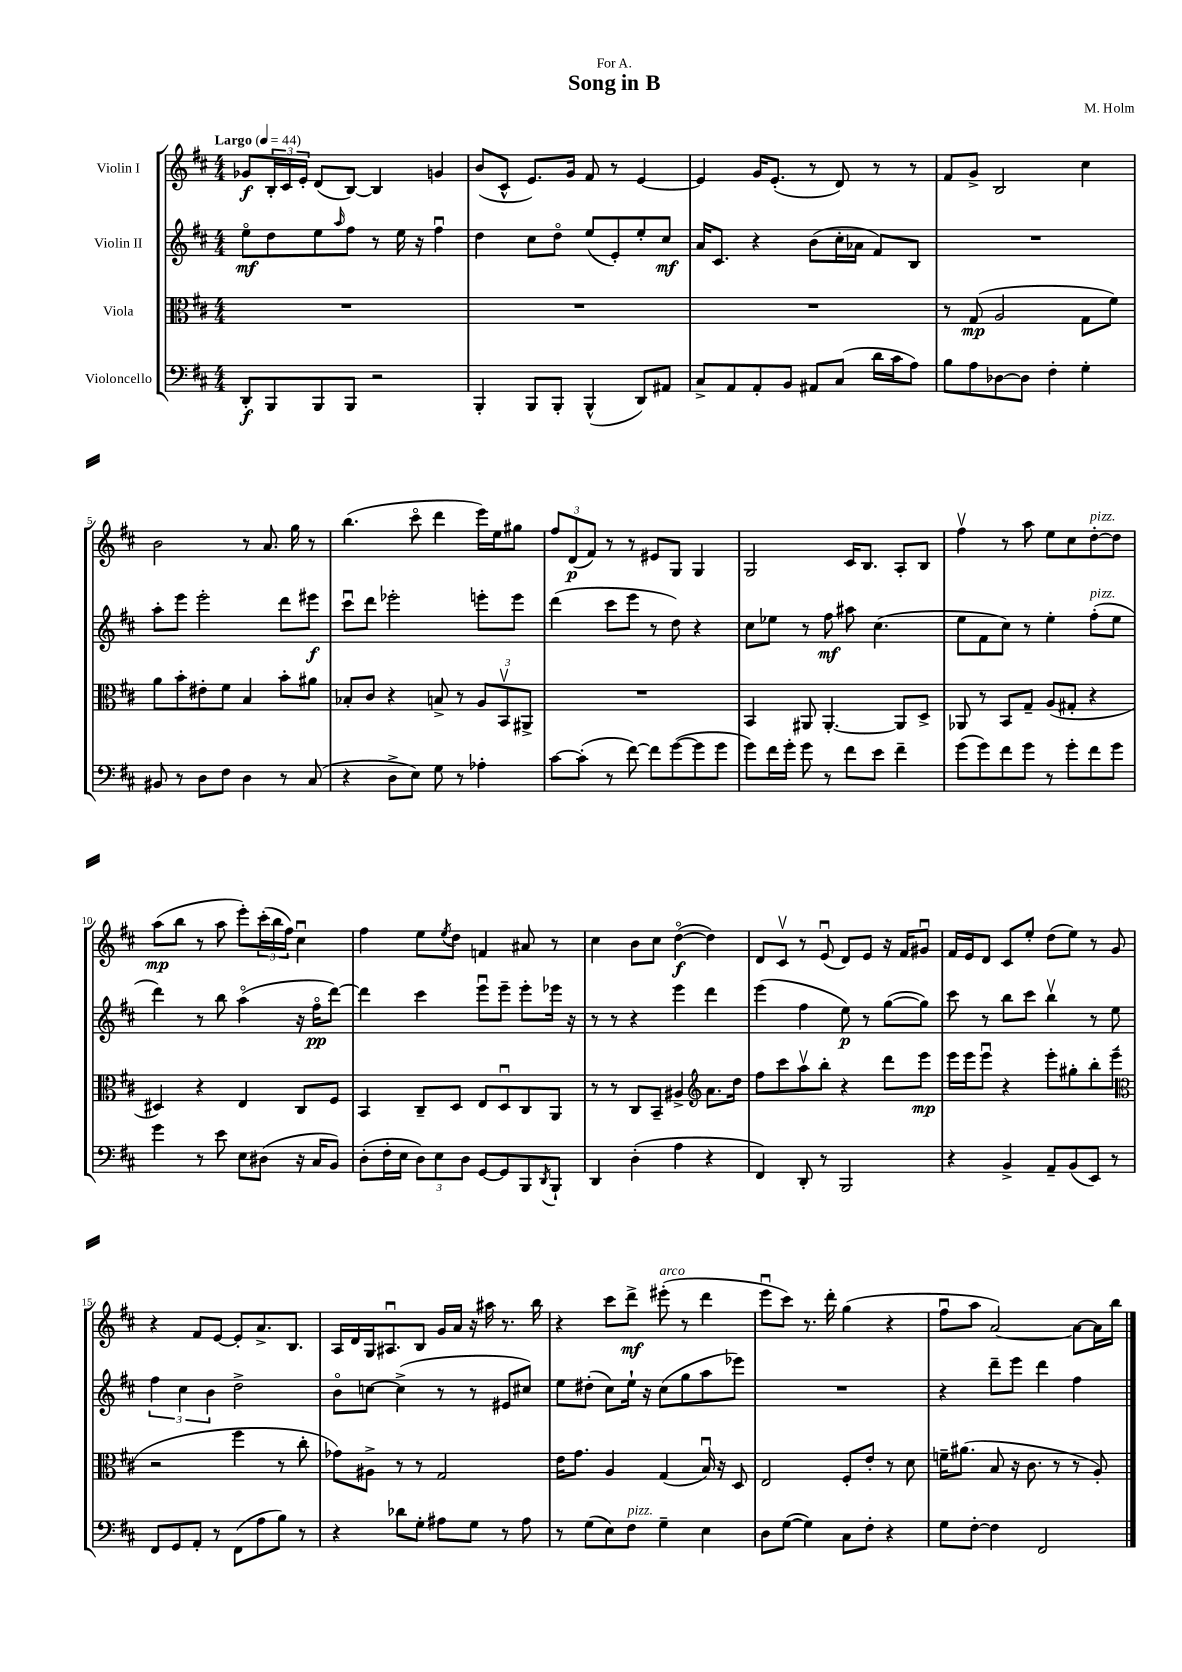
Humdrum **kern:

**kern	**dynam	**kern	**dynam	**kern	**dynam	**kern	**dynam
*part4	*part4	*part3	*part3	*part2	*part2	*part1	*part1
*staff4	*staff4	*staff3	*staff3	*staff2	*staff2	*staff1	*staff1
*I"Violoncello	*	*I"Viola	*	*I"Violin II	*	*I"Violin I	*
*clefF4	*	*clefC3	*	*clefG2	*	*clefG2	*
*k[f#c#]	*	*k[f#c#]	*	*k[f#c#]	*	*k[f#c#]	*
*M4/4	*	*M4/4	*	*M4/4	*	*M4/4	*
*MM44	*	*MM44	*	*MM44	*	*MM44	*
=1	=1	=1	=1	=1	=1	=1	=1
!	!	!	!	!	!	!LO:TX:a:B:t=Largo	!
8DD'/L	f	1r	.	8ee\L	mf	8g-X/L	f
8BBB/	.	.	.	8dd\	.	24B'/L	.
.	.	.	.	.	.	24c#/	.
.	.	.	.	.	.	24e'/JJ	.
8BBB/	.	.	.	8ee\	.	(8d/L	.
.	.	.	.	16qqaa/	.	.	.
8BBB/J	.	.	.	8ff#\J	.	[8B/J)	.
2r	.	.	.	8r	.	4B/]	.
.	.	.	.	16ee\	.	.	.
.	.	.	.	16r	.	.	.
.	.	.	.	4ff#u\	.	4gn/	.
=2	=2	=2	=2	=2	=2	=2	=2
4BBB'/	.	1r	.	4dd\	.	(8b/L	.
.	.	.	.	.	.	8c#^^/J	.
8BBB/L	.	.	.	8cc#\L	.	8.e/L)	.
8BBB'/J	.	.	.	8dd\J	.	.	.
.	.	.	.	.	.	16g/Jk	.
(4BBB^^/	.	.	.	(8ee/L	.	8f#/	.
.	.	.	.	8e'/)	.	8r	.
8DD/L)	.	.	.	8ee'/	.	[4e/	.
8AA#X/J	.	.	.	8cc#/J	mf	.	.
=3	=3	=3	=3	=3	=3	=3	=3
8C#^/L	.	1r	.	16a/KL	.	4e/]	.
.	.	.	.	8.c#/J	.	.	.
8AA/	.	.	.	.	.	.	.
8AA'/	.	.	.	4r	.	16g/KL	.
.	.	.	.	.	.	(8.e'/J	.
8BB/J	.	.	.	.	.	.	.
8AA#X/L	.	.	.	(8b\L	.	8r	.
(8C#/J	.	.	.	16cc#'\L	.	8d/)	.
.	.	.	.	16a-X\JJ	.	.	.
16d\LL	.	.	.	8f#/L)	.	8r	.
16c#\J	.	.	.	.	.	.	.
8A\J)	.	.	.	8B/J	.	8r	.
=4	=4	=4	=4	=4	=4	=4	=4
8B\L	.	8r	.	1r	.	8f#/L	.
8A\	.	(8G/	mp	.	.	8g^/J	.
[8D-X\	.	2A/	.	.	.	2B/	.
8D-\J]	.	.	.	.	.	.	.
4F#'\	.	.	.	.	.	.	.
4G'\	.	8G\L	.	.	.	4cc#\	.
.	.	8f#\J)	.	.	.	.	.
!!LO:LB:g=z
=5	=5	=5	=5	=5	=5	=5	=5
8BB#X/	.	8a\L	.	8aa'\L	.	2b\	.
8r	.	8b'\	.	8eee\J	.	.	.
8D\L	.	8e#X'\	.	2eee'\	.	.	.
8F#\J	.	8f#\J	.	.	.	.	.
4D\	.	4B/	.	.	.	8r	.
.	.	.	.	.	.	8.a/	.
8r	.	8b'\L	.	8ddd\L	.	.	.
.	.	.	.	.	.	16gg\	.
(8C#/	.	8a#X\J	.	8eee#X\J	f	8r	.
=6	=6	=6	=6	=6	=6	=6	=6
4r	.	8B-X'/L	.	8ccc#u\L	.	(4.bb\	.
.	.	8c#/J	.	8ddd\J	.	.	.
8D^\L	.	4r	.	2eee-X'\	.	.	.
8E\J)	.	.	.	.	.	8ccc#\	.
8G\	.	8Bn^/	.	.	.	4ddd\	.
8r	.	8r	.	.	.	.	.
4A-X'\	.	12A/L	.	8eeen'\L	.	16eee\LL)	.
.	.	.	.	.	.	16ee\J	.
.	.	12BBv/	.	.	.	.	.
.	.	.	.	8eee\J	.	8gg#X\J	.
.	.	12AA#X^/J	.	.	.	.	.
=7	=7	=7	=7	=7	=7	=7	=7
[8c#\L	.	1r	.	(4ddd\	.	12ff#/L	.
.	.	.	.	.	.	(12d/	p
(8c#'\J]	.	.	.	.	.	.	.
.	.	.	.	.	.	12f#/J)	.
8r	.	.	.	8ccc#\L	.	8r	.
[8f#\)	.	.	.	8eee\J	.	8r	.
8f#\L]	.	.	.	8r	.	8e#X/L	.
([8g\	.	.	.	8dd\)	.	8G/J	.
8g\]	.	.	.	4r	.	4G/	.
8g\J	.	.	.	.	.	.	.
=8	=8	=8	=8	=8	=8	=8	=8
8g\L)	.	4BB/	.	8cc#\L	.	2G/	.
16f#\L	.	.	.	8ee-X\J	.	.	.
16g'\JJ	.	.	.	.	.	.	.
8g\	.	8AA#X/	.	8r	.	.	.
8r	.	[4.AA#'/	.	8ff#\	mf	.	.
8f#\L	.	.	.	8aa#X\	.	16c#/KL	.
.	.	.	.	.	.	8.B/J	.
8e\J	.	.	.	(4.cc#\	.	.	.
4f#~\	.	8AA#/L]	.	.	.	8A'/L	.
.	.	8D^/J	.	.	.	8B/J	.
=9	=9	=9	=9	=9	=9	=9	=9
(8g\L	.	8AA-X/	.	8ee\L	.	4ff#v\	.
8g\)	.	8r	.	8f#\	.	.	.
8f#\	.	8BB/L	.	8cc#\J)	.	8r	.
8g\J	.	8G~/J	.	8r	.	8aa\	.
8r	.	(8A/L	.	4ee'\	.	8ee\L	.
8g'\L	.	8G#X'/J	.	.	.	8cc#\	.
!	!	!	!	!	!	!LO:TX:a:i:t=pizz.	!
!	!	!	!	!LO:TX:a:i:t=pizz.	!	!	!
8f#\	.	4r	.	(8ff#'\L	.	[8dd'\	.
8g\J	.	.	.	8ee\J	.	8dd\J]	.
!!LO:LB:g=z
=10	=10	=10	=10	=10	=10	=10	=10
4g\	.	4D#X/)	.	4ddd\)	.	(8aa\L	mp
.	.	.	.	.	.	8bb\J	.
8r	.	4r	.	8r	.	8r	.
8e\	.	.	.	8bb\	.	8aa\	.
8E\L	.	4E/	.	(4aa\	.	8eee'\L)	.
(8D#X\J	.	.	.	.	.	(24ccc#'\L	.
.	.	.	.	.	.	24bb\	.
.	.	.	.	.	.	24ff#\JJ)	.
16r	.	8C#/L	.	16r	.	4cc#u\	.
16C#/KL	.	.	.	16ff#\KL	pp	.	.
8BB/J)	.	8F#/J	.	[8ddd\J)	.	.	.
=11	=11	=11	=11	=11	=11	=11	=11
(8D'\L	.	4BB/	.	4ddd\]	.	4ff#\	.
16F#'\L	.	.	.	.	.	.	.
16E\JJ	.	.	.	.	.	.	.
12D\L)	.	8C#~/L	.	4ccc#\	.	8ee\L	.
12E\	.	.	.	.	.	.	.
.	.	.	.	.	.	8qee/	.
.	.	8D/J	.	.	.	8dd\J	.
12D\J	.	.	.	.	.	.	.
[8GG/L	.	8E/L	.	8eeeu\L	.	4fn/	.
8GG/]	.	8Du/	.	8eee~\J	.	.	.
8BBB/	.	8C#/	.	8eee'\L	.	8a#X/	.
8qDD/	.	.	.	.	.	.	.
8BBB`/J	.	8AA/J	.	16eee-X\Jk	.	8r	.
.	.	.	.	16r	.	.	.
=12	=12	=12	=12	=12	=12	=12	=12
4DD/	.	8r	.	8r	.	4cc#\	.
.	.	8r	.	8r	.	.	.
(4D'\	.	8C#/L	.	4r	.	8b\L	.
.	.	8BB~/J	.	.	.	8cc#\J	.
4A\	.	4A#X^/	.	4eee\	.	([4dd\	f
*	*	*clefG2	*	*	*	*	*
4r	.	8.a\L	.	4ddd\	.	4dd\])	.
.	.	16dd\Jk	.	.	.	.	.
=13	=13	=13	=13	=13	=13	=13	=13
4FF#/)	.	8ff#\L	.	(4eee\	.	8d/L	.
.	.	8ccc#\	.	.	.	8c#v/J	.
8DD'/	.	8aav\	.	4ff#\	.	8r	.
8r	.	8bb'\J	.	.	.	(8eu/	.
2BBB/	.	4r	.	8ee\)	p	8d/L)	.
.	.	.	.	8r	.	8e/J	.
.	.	8ddd\L	.	([8gg\L	.	16r	.
.	.	.	.	.	.	16f#/KL	.
.	.	8eee\J	mp	8gg\J])	.	8g#Xu/J	.
=14	=14	=14	=14	=14	=14	=14	=14
4r	.	16eee\LL	.	8ccc#\	.	16f#/LL	.
.	.	16eee\J	.	.	.	16e/J	.
.	.	8eeeu\J	.	8r	.	8d/J	.
4BB^/	.	4r	.	8bb\L	.	8c#/L	.
.	.	.	.	8ccc#\J	.	8ee'/J	.
8AA~/L	.	8eee'\L	.	4bbv\	.	(8dd\L	.
(8BB/	.	8gg#X'\	.	.	.	8ee\J)	.
8EE/J)	.	8bb'\	.	8r	.	8r	.
8r	.	(8eee~\J	.	8ee\	.	8g/	.
!!LO:LB:g=z
=15	=15	=15	=15	=15	=15	=15	=15
*	*	*clefC3	*	*	*	*	*
8FF#/L	.	2r	.	6ff#\	.	4r	.
8GG/	.	.	.	.	.	.	.
.	.	.	.	6cc#\	.	.	.
8AA'/J	.	.	.	.	.	8f#/L	.
.	.	.	.	6b\	.	.	.
8r	.	.	.	.	.	[8e/J	.
(8FF#\L	.	4ff#\	.	2dd^\	.	8e'/L]	.
8A\	.	.	.	.	.	8.a^/	.
8B\J)	.	8r	.	.	.	.	.
.	.	.	.	.	.	8.B/J	.
8r	.	8cc#'\	.	.	.	.	.
=16	=16	=16	=16	=16	=16	=16	=16
4r	.	8g-X\L)	.	8b\L	.	16A/LL	.
.	.	.	.	.	.	16d/	.
.	.	8A#X^\J	.	[8ccn\J	.	16G/J	.
.	.	.	.	.	.	8.A#Xu/	.
8d-X\L	.	8r	.	(4cc^\]	.	.	.
8G'\J	.	8r	.	.	.	8B/J	.
8A#X\L	.	2G/	.	8r	.	16g/LL	.
.	.	.	.	.	.	16a/JJ	.
8G\J	.	.	.	8r	.	16r	.
.	.	.	.	.	.	16aa#X\	.
8r	.	.	.	8e#X/L	.	8.r	.
8A#\	.	.	.	8cc#X/J)	.	.	.
.	.	.	.	.	.	16bb\	.
=17	=17	=17	=17	=17	=17	=17	=17
8r	.	16e\KL	.	8ee\L	.	4r	.
.	.	8.g\J	.	.	.	.	.
(8G\L	.	.	.	(8dd#X'\J	.	.	.
8E\)	.	4A/	.	8cc#\L)	.	8ccc#\L	.
!LO:TX:a:i:t=pizz.	!	!	!	!	!	!	!
8F#\J	.	.	.	16ee`\Jk	.	8ddd^\J	mf
.	.	.	.	16r	.	.	.
!	!	!	!	!	!	!LO:TX:a:i:t=arco	!
4G~\	.	(4G/	.	(8cc#\L	.	(8eee#X'\	.
.	.	.	.	8gg\	.	8r	.
4E\	.	16Bu/)	.	8aa\	.	4ddd\	.
.	.	16r	.	.	.	.	.
.	.	8D/	.	8eee-X\J)	.	.	.
=18	=18	=18	=18	=18	=18	=18	=18
8D\L	.	2E/	.	1r	.	8eeeu\L	.
([8G\J	.	.	.	.	.	8ccc#\J)	.
4G\])	.	.	.	.	.	8.r	.
.	.	.	.	.	.	16ddd'\	.
8C#\L	.	8F#'/L	.	.	.	(4gg\	.
8F#'\J	.	8e'/J	.	.	.	.	.
4r	.	8r	.	.	.	4r	.
.	.	8d\	.	.	.	.	.
=19	=19	=19	=19	=19	=19	=19	=19
8G\L	.	16fn~\KL	.	4r	.	8ff#u\L	.
.	.	(8.a#X\J	.	.	.	.	.
[8F#'\J	.	.	.	.	.	8aa\J	.
4F#\]	.	8B/	.	8ddd~\L	.	[2a/)	.
.	.	16r	.	8eee\J	.	.	.
.	.	8.c#\	.	.	.	.	.
2FF#/	.	.	.	4ddd\	.	.	.
.	.	8r	.	.	.	.	.
.	.	8r	.	4ff#\	.	8a\L_	.
.	.	8A'/)	.	.	.	16a\L]	.
.	.	.	.	.	.	16bb\JJ	.
==	==	==	==	==	==	==	==
*-	*-	*-	*-	*-	*-	*-	*-
